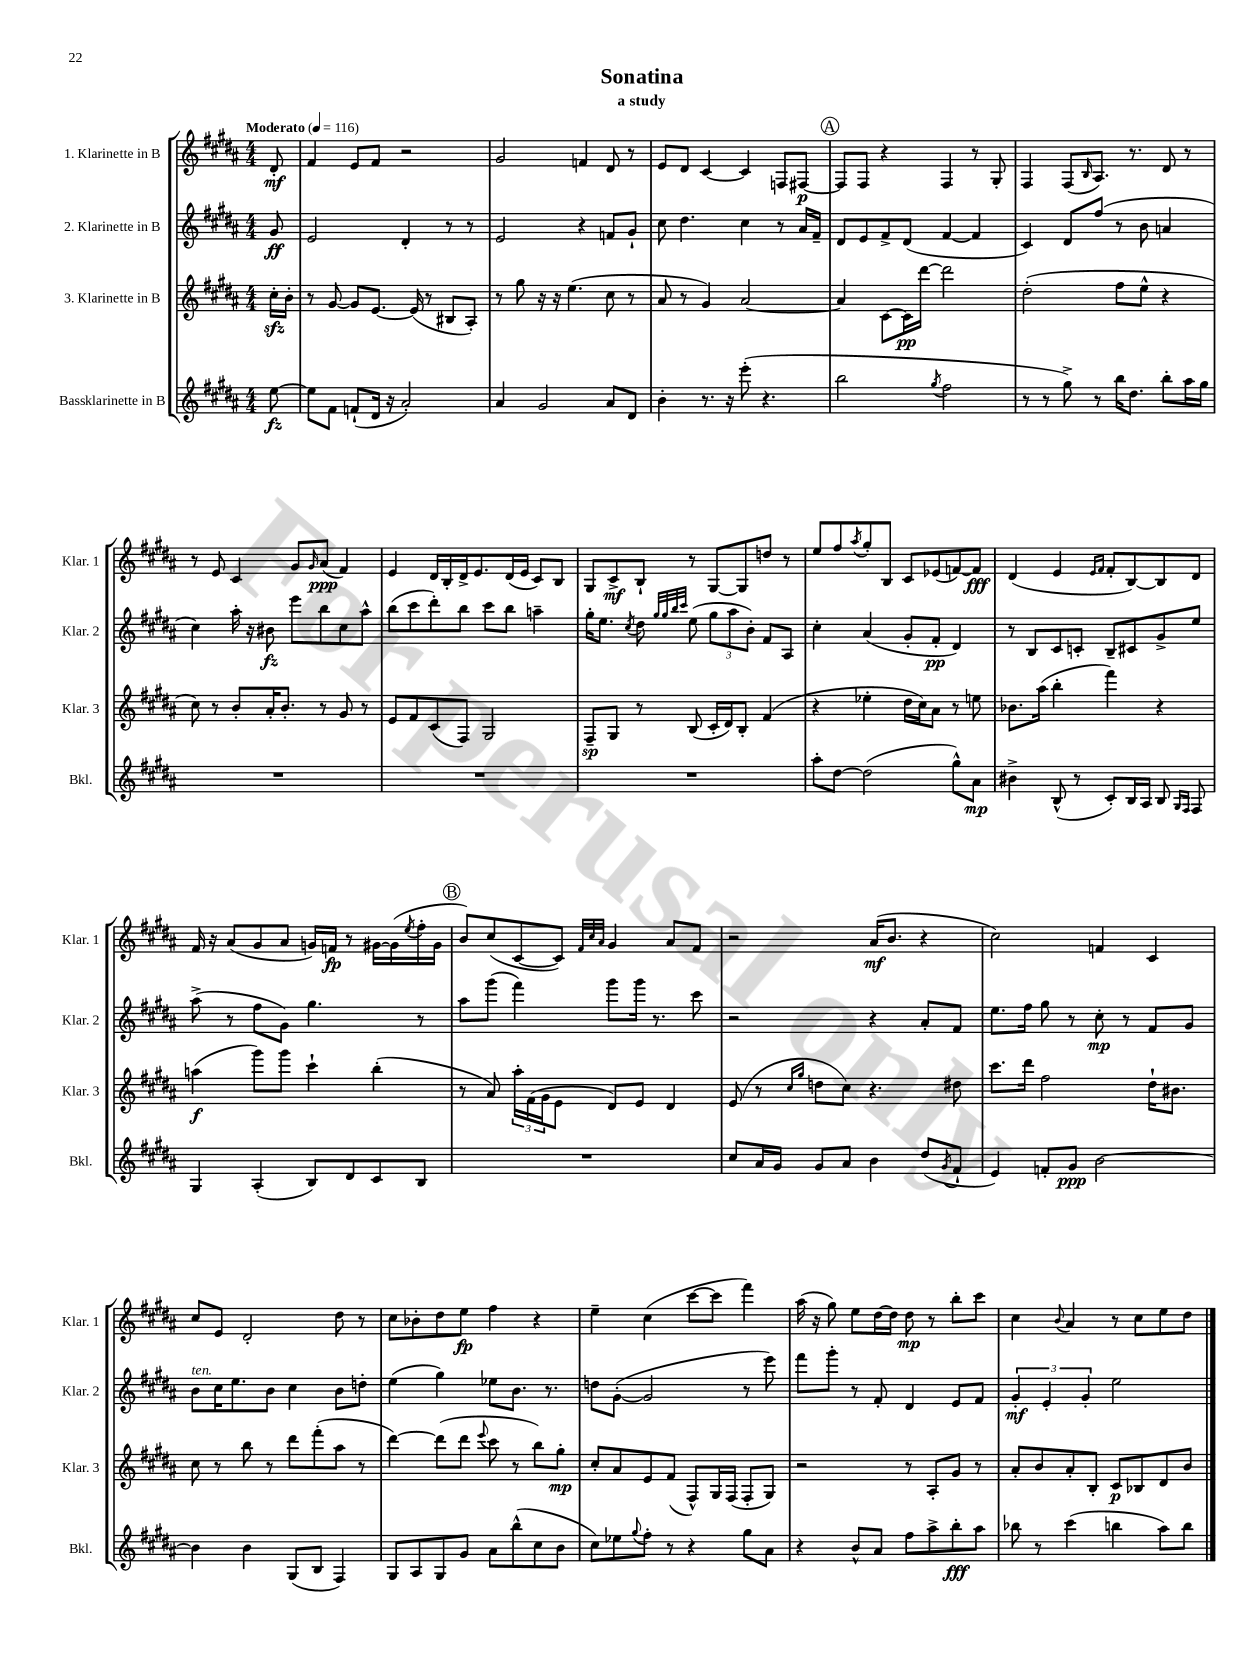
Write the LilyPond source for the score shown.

\header { title = "Sonatina" subtitle = "a study" }
<<
\new StaffGroup <<
\new Staff = "s0" \with { instrumentName = "1. Klarinette in B" shortInstrumentName = "Klar. 1" } {
    \clef treble \key b \major \numericTimeSignature \time 4/4 \partial 8 \tempo "Moderato" 4 = 116
    dis'8-.\mf |
    fis'4 e'8 fis'8 r2 |
    gis'2 f'4 dis'8 r8 |
    e'8 dis'8 cis'4~ cis'4 f8 fis8~\p |
    \mark \markup { \circle "A" } fis8 fis8 r4 fis4 r8 gis8-. |
    fis4 fis8( \grace { b16 } ais8.) r8. dis'8 r8 |
    r8 e'8 cis'4 gis'8 \grace { gis'16 } ais'8\ppp( fis'4) |
    e'4 dis'16 b16-. dis'16-> e'8. dis'16( e'16 cis'8) b8 |
    gis8 cis'8->\mf b8-! r8 gis8~ gis8 d''8 r8 |
    e''8 fis''8 \acciaccatura { ais''8 } gis''8-. b8 cis'8 ees'8( f'8~) f'8\fff |
    dis'4( e'4 \grace { e'16 fis'16 } fis'8-. b8~) b8 dis'8 |
    fis'16 r16 ais'8( gis'8 ais'8 g'16) f'16\fp r8 gis'16~ gis'16( \acciaccatura { e''8 } fis''16-. gis'16 |
    \mark \markup { \circle "B" } b'8) cis''8( cis'8~ cis'8) \grace { fis'32 cis''32 ais'32 } gis'4 ais'8 fis'8 |
    r2 ais'16\mf( b'8. r4 |
    cis''2) f'4 cis'4 |
    cis''8 e'8 dis'2-. dis''8 r8 |
    cis''8 bes'8-. dis''8 e''8\fp fis''4 r4 |
    e''4-- cis''4( cis'''8~ cis'''8 fis'''4) |
    ais''16( r16 gis''8) e''8 dis''16~ dis''16 dis''8\mp r8 b''8-. cis'''8 |
    cis''4 \appoggiatura { b'8 } ais'4 r8 cis''8 e''8 dis''8 \bar "|." |
}
\new Staff = "s1" \with { instrumentName = "2. Klarinette in B" shortInstrumentName = "Klar. 2" } {
    \clef treble \key b \major \numericTimeSignature \time 4/4 \partial 8
    gis'8\ff |
    e'2 dis'4-. r8 r8 |
    e'2 r4 f'8 gis'8-! |
    cis''8 dis''4. cis''4 r8 ais'16 fis'16-- |
    \mark \markup { \circle "A" } dis'8 e'8 fis'8-> dis'8( fis'4~ fis'4 |
    cis'4) dis'8 fis''8( r8 b'8 a'4 |
    cis''4) ais''16-. r16 bis'8\fz e'''8 b''8 cis''8 ais''8-^ |
    b''8( cis'''8 dis'''8-.) b''8 cis'''8 b''8 a''4-- |
    gis''16-. e''8. \acciaccatura { cis''8 } dis''8 \grace { gis''32 gis''32 b''32 cis'''32 } e''8( \tuplet 3/2 { gis''8 ais''8 b'8-.) } fis'8 ais8 |
    cis''4-. ais'4( gis'8-. fis'8-.\pp dis'4) |
    r8 b8 cis'8 c'8-. b8-- cis'8 gis'8-> e''8 |
    ais''8->( r8 fis''8 gis'8) gis''4. r8 |
    \mark \markup { \circle "B" } ais''8 gis'''8( fis'''4) gis'''8 gis'''16 r8. cis'''8 |
    r2 r4 ais'8-. fis'8 |
    e''8. fis''16 gis''8 r8 cis''8-.\mp r8 fis'8 gis'8 |
    b'8^\markup { \italic "ten." } cis''16 e''8. b'8 cis''4 b'8 d''8-. |
    e''4( gis''4) ees''8 b'8. r8. |
    d''8 gis'8~-.( gis'2 r8 e'''8) |
    fis'''8 gis'''8-. r8 fis'8-. dis'4 e'8 fis'8 |
    \tuplet 3/2 { gis'4-.\mf e'4-. gis'4-. } e''2 \bar "|." |
}
\new Staff = "s2" \with { instrumentName = "3. Klarinette in B" shortInstrumentName = "Klar. 3" } {
    \clef treble \key b \major \numericTimeSignature \time 4/4 \partial 8
    cis''16-.\sfz b'16-. |
    r8 gis'8~ gis'8 e'8.~ e'16( r8 bis8 ais8-.) |
    r8 gis''8 r16 r16 e''4.( cis''8 r8 |
    ais'8 r8 gis'4) ais'2~ |
    \mark \markup { \circle "A" } ais'4 cis'8~ cis'16\pp dis'''16~ dis'''2 |
    dis''2-.( fis''8 e''8-^ r4 |
    cis''8) r8 b'8-. ais'16-. b'8.-. r8 gis'8 r8 |
    e'8 fis'8 cis'8( fis8) gis2 |
    fis8--\sp gis8 r8 b8( cis'16-. dis'16) b8-. fis'4( |
    r4 ees''4-. dis''16 cis''16) ais'8 r8 e''8 |
    bes'8. ais''16( b''4-. fis'''4) r4 |
    a''4\f( gis'''8) gis'''8 cis'''4-! b''4-.( |
    \mark \markup { \circle "B" } r8 ais'8) \tuplet 3/2 { ais''16-. fis'16( gis'16 } e'8 dis'8) e'8 dis'4 |
    e'8( r8 \grace { cis''16 gis''16 } d''8 cis''8) r4. dis''8 |
    cis'''8. dis'''16 fis''2 dis''16-! bis'8. |
    cis''8 r8 b''8 r8 dis'''8 fis'''8-.( ais''8 r8 |
    dis'''4~) dis'''8( dis'''8 \appoggiatura { e'''8 } cis'''8 r8 b''8) gis''8-.\mp |
    cis''8-. ais'8 e'8 fis'8( fis8-^) gis16 fis16( fis8-. gis8) |
    r2 r8 ais8-. gis'8 r8 |
    ais'8-. b'8 ais'8-. b8-. cis'8\p bes8 dis'8 b'8 \bar "|." |
}
\new Staff = "s3" \with { instrumentName = "Bassklarinette in B" shortInstrumentName = "Bkl." } {
    \clef treble \key b \major \numericTimeSignature \time 4/4 \partial 8
    e''8~\fz |
    e''8 fis'8 f'8-!( dis'16 r16 ais'2-.) |
    ais'4 gis'2 ais'8 dis'8 |
    b'4-. r8. r16 e'''8-.( r4. |
    \mark \markup { \circle "A" } b''2 \acciaccatura { gis''8 } fis''2 |
    r8 r8 gis''8->) r8 b''16 dis''8. b''8-. ais''16 gis''16 |
    R1 |
    R1 |
    R1 |
    ais''8-. dis''8~ dis''2( gis''8-^) ais'8\mp |
    bis'4-> b8-^( r8 cis'8-.) b16 ais16 b8 \grace { gis16 fis16 } fis8 |
    gis4 ais4-.( b8) dis'8 cis'8 b8 |
    \mark \markup { \circle "B" } R1 |
    cis''8 ais'16 gis'16 gis'8 ais'8 b'4 dis''8( \acciaccatura { gis'8 } fis'8-! |
    e'4) f'8-. gis'8\ppp b'2~ |
    b'4 b'4 gis8( b8 fis4) |
    gis8 ais8 gis8 gis'8 ais'8 b''8-^( cis''8 b'8 |
    cis''8) ees''8 \appoggiatura { gis''8 } fis''8-. r8 r4 gis''8 ais'8 |
    r4 b'8-^ ais'8 fis''8 ais''8-> b''8-.\fff ais''8 |
    bes''8 r8 cis'''4( b''4 ais''8) b''8 \bar "|." |
}
>>
>>
\layout { \context { \Score \remove "Bar_number_engraver" } }
